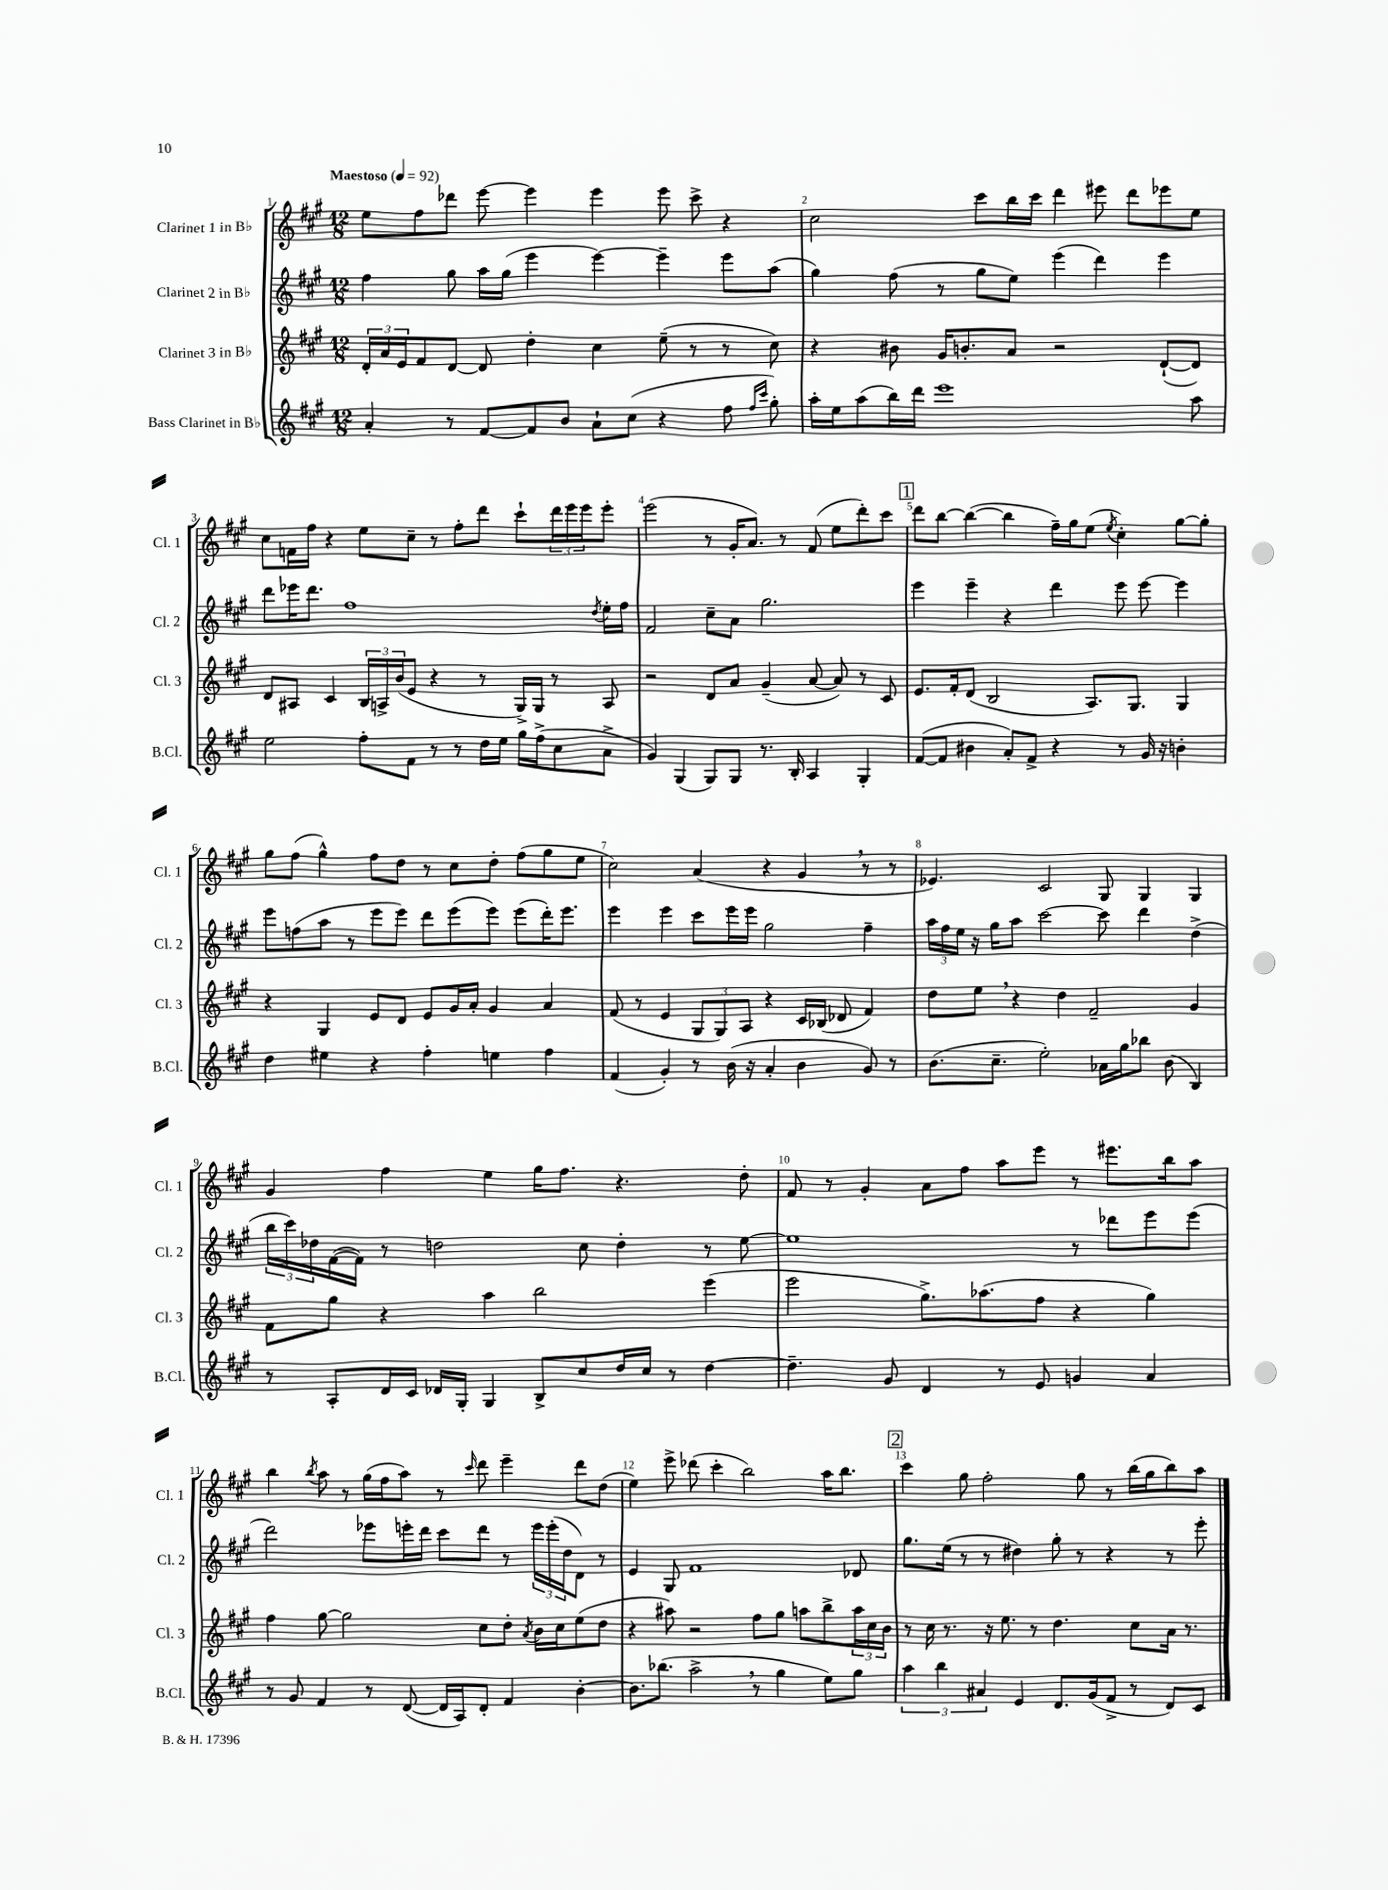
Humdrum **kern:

**kern	**kern	**kern	**kern
*part4	*part3	*part2	*part1
*staff4	*staff3	*staff2	*staff1
*I"Bass Clarinet in B♭	*I"Clarinet 3 in B♭	*I"Clarinet 2 in B♭	*I"Clarinet 1 in B♭
*I'B.Cl.	*I'Cl. 3	*I'Cl. 2	*I'Cl. 1
*clefG2	*clefG2	*clefG2	*clefG2
*k[f#c#g#]	*k[f#c#g#]	*k[f#c#g#]	*k[f#c#g#]
*M12/8	*M12/8	*M12/8	*M12/8
*MM92	*MM92	*MM92	*MM92
=1	=1	=1	=1
!	!	!	!LO:TX:a:B:t=Maestoso
4a'/	24d'/LL	4ff#\	8ee\L
.	24a/	.	.
.	24e/J	.	.
.	8f#/	.	8ff#\
8r	[8d/J	8gg#\	8ddd-X\J
[8f#/L	8d/]	16aa\LL	[8eee\
.	.	(16gg#\JJ	.
8f#/]	4dd'\	4eee\	4eee\]
8b/J	.	.	.
8a`\L	4cc#\	[4eee\)	4eee\
(8cc#\J	.	.	.
4r	(8ee~\	4eee~\]	8eee\
.	8r	.	8ccc#^\
8ff#\	8r	8eee\L	4r
16qqff#/LL	.	.	.
16qqccc#/JJ	.	.	.
8gg#'\)	8cc#\)	(8aa\J	.
=2	=2	=2	=2
16aa'\LL	4r	4gg#\)	2cc#\
16ee\J	.	.	.
(8aa\	.	.	.
16bb\L)	8b#X\	(8ff#\	.
16ddd\JJ	.	.	.
1eee	16g#/KL	8r	.
.	8.bn'/	.	.
.	.	8gg#\L	8ccc#\L
.	8a/J	8ee\J)	16bb\L
.	.	.	16ccc#\JJ
.	2r	(4eee\	4ddd\
.	.	4ddd\)	8eee#X\
.	.	.	8ddd\L
.	([8d`/L	4eee\	8eee-X\
8aa\	8d/J])	.	8ee\J
!!LO:LB:g=z
=3	=3	=3	=3
2ee\	8d/L	8ddd\L	8cc#\L
.	8A#X/J	16eee-X\K	16fn\L
.	.	8.ddd\J	16ff#\JJ
.	4c#/	.	4r
.	.	1ff#	.
8ff#'\L	24B/LL	.	8ee\L
.	24An^/	.	.
.	(24b/J	.	.
8f#\J	8e/J	.	8cc#~\J
8r	4r	.	8r
8r	.	.	8ff#'\L
16dd\LL	8r	.	8ddd\J
16ee\JJ	.	.	.
16gg#\LL	16G#^/LL)	.	8ccc#`\L
(16ff#^\J	16G#/JJ	.	.
8cc#\	8r	.	24ddd\L
.	.	.	24eee\
.	.	.	24eee\J
.	.	8qdd/	.
8a^\J	8A/	16ee'\LL	8eee'\J
.	.	16ff#\JJ	.
=4	=4	=4	=4
4g#/)	2r	2f#/	(2eee\
(4G#/	.	.	.
8G#/L)	8d/L	8cc#~\L	8r
8G#/J	8a/J	8a\J	16g#'/KL
.	.	.	8.a/J)
8.r	(4g#~/	2.gg#\	.
.	.	.	8r
16B'/	.	.	.
4A/	[8a/	.	(8f#/
.	8a/])	.	8ee\L
4G#'/	8r	.	8ddd'\)
.	8c#/	.	8ccc#\J
!!LO:REH:place=s1:t=1
=5	=5	=5	=5
([8f#/L	8.e/L	4eee\	8ddd\L
8f#/J]	.	.	[8bb\J
.	16f#'/k	.	.
4b#X\	(8d/J	4eee~\	(4bb\_
.	2B/	.	.
8a'/L)	.	4r	4bb\]
8f#^/J	.	.	.
4r	.	4ddd\	16ff#~\LL)
.	.	.	16gg#\J
.	8.A/L)	.	(8ee\J
.	.	.	8qee/
8r	.	8eee\	4cc#'\)
.	8.G#/J	.	.
16g#/	.	[8eee\	.
16r	.	.	.
4bn'\	4G#/	4eee\]	[8gg#\L
.	.	.	8gg#'\J]
!!LO:LB:g=z
=6	=6	=6	=6
4dd\	4r	8eee\L	8gg#\L
.	.	(8ffn\	(8ff#\J
4ee#X\	4G#/	8aa\J	4gg#^^\)
.	.	8r	.
4r	8e/L	8eee\L	8ff#\L
.	8d/J	8eee\J)	8dd\J
4ff#'\	8e/L	8ddd\L	8r
.	16g#/L	(8eee\	8cc#\L
.	16a'/JJ	.	.
4een\	4g#/	8eee\J)	8dd'\J
.	.	(8eee\L	(8ff#\L
4ff#\	4a/	16ddd'\K)	8gg#\
.	.	8.eee\J	.
.	.	.	8ee\J
=7	=7	=7	=7
(4f#/	(8f#/	4eee\	2cc#\)
.	8r	.	.
4g#'/)	4e/	4eee\	.
8r	12G#/L	8ccc#\L	(4a/
.	12G#/)	.	.
(16b\	.	16eee\L	.
.	12A/J	.	.
16r	.	16eee\JJ	.
4a'/	4r	2gg#\	4r
4b\	16c#/LL	.	4g#,/
.	(16B-X/JJ	.	.
.	8d-X/	.	.
8g#/)	4f#/)	4ff#~\	8r
8r	.	.	8r
=8	=8	=8	=8
(8.b\L	8dd\L	24aa\LL	4.e-X/)
.	.	24ff#\	.
.	.	24ee\JJ	.
.	8ee,\J	16r	.
8.cc#~\J	.	16gg#\KL	.
.	4r	8aa\J	.
2ee'\)	.	[2ccc#\	2c#/
.	4dd\	.	.
.	2f#~/	.	.
16a-X\LL	.	8ccc#\]	8G#/
16gg#\J	.	.	.
8bb-X\J	.	4ddd\	4G#/
(8b\	.	.	.
4B/)	4g#/	(4dd^\	4G#/
!!LO:LB:g=z
=9	=9	=9	=9
8r	8f#\L	24bb\LL	4g#/
.	.	24ccc#\)	.
.	.	24dd-X\	.
8A'/L	8gg#\J	([16f#\	.
.	.	16f#\JJ])	.
16d/L	4r	8r	4ff#\
16c#/JJ	.	.	.
16d-X/LL	.	2ddn\	.
16G#'/JJ	.	.	.
4G#/	4aa\	.	4ee\
8B^/L	2bb\	.	16gg#\KL
.	.	.	8.ff#\J
8cc#/	.	8cc#\	.
16dd/L	.	4dd'\	4.r
16cc#/JJ	.	.	.
8r	.	.	.
[4dd\	(4eee\	8r	.
.	.	[8ee\	8dd'\
=10	=10	=10	=10
4.dd~\]	2eee\	1ee]	8f#/
.	.	.	8r
.	.	.	4g#'/
8g#/	.	.	.
4d/	8.gg#^\L)	.	8a\L
.	.	.	8ff#\J
.	(8.aa-X\	.	.
8r	.	.	8aa\L
8e/	8ff#\J	.	8eee\J
4gn/	4r	8r	8r
.	.	8ddd-X\L	8.eee#X\L
4a/	4gg#\)	8eee\	.
.	.	.	16bb\k
.	.	(8eee\J	8aa\J
!!LO:LB:g=z
=11	=11	=11	=11
8r	4ff#\	2ddd\)	4bb\
8g#/	.	.	.
.	.	.	8qbb/
4f#/	[8gg#\	.	8aa\
.	2gg#\]	.	8r
8r	.	8eee-X\L	(16gg#\LL
.	.	.	16ff#\J
([8d/	.	16eeen'\L	8aa\J)
.	.	16ddd\JJ	.
16d/LL]	.	8ccc#\L	8r
16A/J)	.	.	.
.	.	.	16qqccc#/
8d'/J	8cc#\L	8ddd\J	8ddd\
4f#/	8dd'\J	8r	4eee~\
.	8qa/	.	.
.	16b\LL	24eee\LL	.
.	.	(24eee'\	.
.	16cc#\J	.	.
.	.	24dd\J	.
[4b'\	(8ee\	8d\J)	8ddd\L
.	8dd\J	8r	(8dd\J
=12	=12	=12	=12
8.b\L]	4r	4e/	4ee\)
(8.bb-X\J	.	.	.
.	8aa#X\)	8G#/	8eee^\
2aa^,\	2r	1f#	(8ddd-X\
.	.	.	4ccc#'\
.	.	.	2bb\)
8r	8ff#\L	.	.
4gg#\	8gg#\J	.	.
.	8aan\L	.	.
8ee\L)	8bb^\	.	16aa\KL
.	.	.	8.bb\J
8gg#\J	24aa\L	8d-X/	.
.	24cc#\	.	.
.	24b\JJ	.	.
!!LO:REH:place=s1:t=2
=13	=13	=13	=13
6aa\	8r	8.gg#\L	4ccc#\
.	16cc#\	.	.
6bb\	.	.	.
.	8.r	(16ee\Jk	.
.	.	8r	8gg#\
6a#X/	.	.	.
.	16r	8r	2ff#'\
.	8.ee\	.	.
4e/	.	4dd#X\)	.
.	8r	.	.
8.d/L	4.dd\	8gg#'\	.
.	.	8r	8gg#\
(16g#/k	.	.	.
8f#^/J	.	4r	8r
8r	8cc#\L	.	(16bb\LL
.	.	.	16gg#\J
8d/L)	16a\Jk	8r	8bb\)
.	8.r	.	.
8c#/J	.	8eee'\	8aa\J
==	==	==	==
*-	*-	*-	*-
